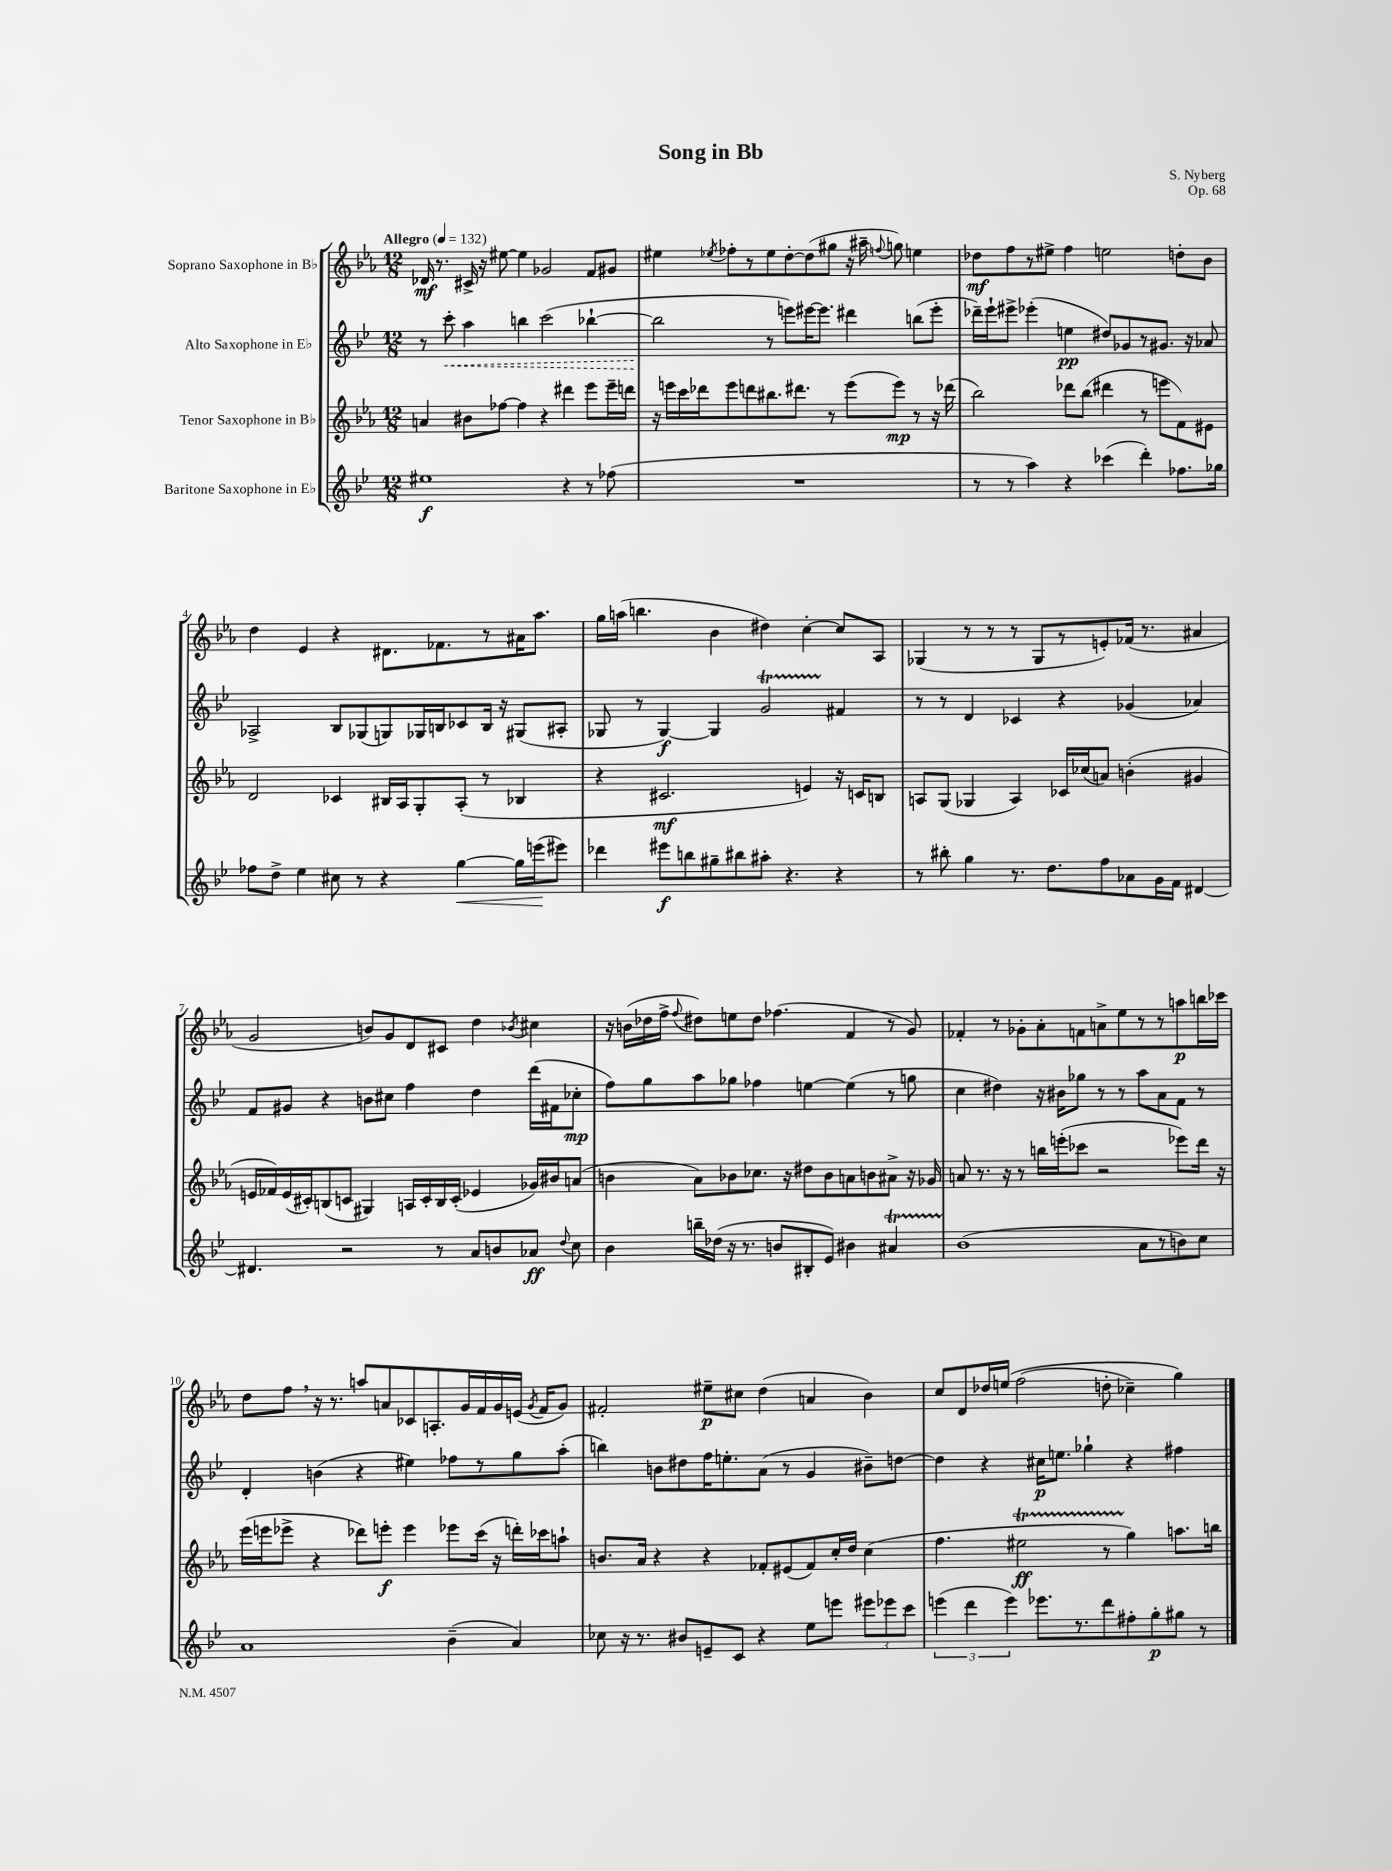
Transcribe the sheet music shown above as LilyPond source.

\header { title = "Song in Bb" composer = "S. Nyberg" opus = "Op. 68" }
<<
\new StaffGroup <<
\new Staff = "s0" \with { instrumentName = "Soprano Saxophone in Bb" } {
    \clef treble \key ees \major \numericTimeSignature \time 12/8 \tempo "Allegro" 4 = 132
    \autoBeamOff des'16\mf r8. cis'16-> r16 eis''8~ eis''4 ges'2 f'8[ gis'8] |
    eis''4 \acciaccatura { ees''8 } fes''8[-. r8 ees''8 d''8~-. d''8( gis''8] r16 ais''16-- \appoggiatura { f''8 } g''8) e''4 |
    des''8[\mf f''8 r8 eis''8]-> f''4 e''2 d''8[-. bes'8] |
    d''4 ees'4 r4 dis'8.[ fes'8. r8 ais'16 aes''8.] |
    g''16[ a''16]( b''4. bes'4 dis''4) c''4~-. c''8[ aes8] |
    ges4( r8 r8 r8 ges8[ r8 e'8-.) fes'16]( r8. ais'4 |
    g'2 b'8[) g'8 d'8 cis'8] d''4 \acciaccatura { bes'8 } cis''4 |
    r16 b'16[( des''16 f''16]-> \appoggiatura { f''8 } dis''8[) e''8 dis''8] fes''4.( f'4 r8 g'8) |
    fes'4-. r8 ges'8[-. aes'8-. f'8 a'8-> ees''8 r8 r8 a''8\p b''16 ces'''16] |
    d''8[ f''8] \breathe r16 r8. a''8[ a'8 ces'8 a8.-. g'16 f'16 g'16 e'16]( \acciaccatura { g'8 } f'16[ g'8]) |
    fis'2-. eis''8[--\p cis''8] d''4( a'4 bes'4) |
    c''8[ d'8 des''16 e''16]\( f''2( d''8-. ces''4--) g''4\) \bar "|." |
}
\new Staff = "s1" \with { instrumentName = "Alto Saxophone in Eb" } {
    \clef treble \key bes \major \numericTimeSignature \time 12/8
    \autoBeamOff r8 \once \override Hairpin.style = #'dashed-line c'''8-.\< a''4 b''4 c'''2( bes''4~-! |
    bes''2\! r8 e'''8[) eis'''16~ eis'''8.] dis'''4 b''8[( eis'''8]-. |
    des'''16[--) ees'''16-! eis'''8]-> ees'''4-.( e''4\pp dis''8[) ges'8 r8 gis'8.] r16 aes'8 |
    aes2-> bes8[ ges8( g8) ges16 b16 ces'8 b16] r16 gis8[( ais8]-. |
    ges8 r8 ges4~\f) ges4 g'2\startTrillSpan fis'4\stopTrillSpan |
    r8 r8 d'4 ces'4 r4 ges'4( aes'4) |
    f'8[ gis'8] r4 b'8[ cis''8] f''4 d''4 d'''16[( fis'16 ces''8]-.\mp |
    f''8[) g''8 a''8 ges''8] fes''4 e''4~ e''4( r8 g''8 |
    c''4 dis''4) r16 bis'16[ ges''8] r8 r8 a''8[ a'8 f'8] r8 |
    d'4-. b'4( r4 eis''4) fes''8[ r8 g''8 a''8]-.( |
    b''4) b'8[ dis''8 f''16 e''8.-. a'8]( r8 g'4 bis'8[--) d''8]~ |
    d''4 r4 cis''16[\p e''8.] ges''4-! r4 fis''4 \bar "|." |
}
\new Staff = "s2" \with { instrumentName = "Tenor Saxophone in Bb" } {
    \clef treble \key ees \major \numericTimeSignature \time 12/8
    \autoBeamOff a'4 bis'8[ fes''8]~ fes''4 r4 dis'''4 ees'''8[ ees'''16-- d'''16] |
    r16 e'''16[ c'''16 des'''16 e'''8 d'''8 bis''8. dis'''8.] r8 e'''8[( e'''8]\mp) r8 r16 des'''16( |
    bes''2) des'''8[ bes''8]( dis'''4 r8 e'''8[ f'8) eis'8] |
    d'2 ces'4 bis16[ aes16 g8-. aes8]-.( r8 bes4 |
    r4 cis'2.\mf e'4) r16 c'16[ b8] |
    a8[ g8]( ges4 a4) ces'16[ ces''16( a'8]) b'4-.( gis'4 |
    e'16[ fes'16) e'16( cis'16-.) b8( c'8] gis4) a16[ c'16-. b16 c'16]-.( ees'4 ges'16[) bis'16 a'8]( |
    b'4 aes'8[) bes'8 ces''8.] r16 dis''8[ bes'8 a'8 b'8 ais'8]-> r16 ges'16 |
    a'8 r8. r16 r8 b''16[ e'''16-.( ces'''8] r2 ees'''8[) d'''16] r16 |
    ees'''16[( e'''16 ees'''8]-> r4 des'''8[) e'''8]-.\f e'''4 ees'''8[ c'''16]( r16 d'''16[-.) ces'''16 a''8]-! |
    b'8.[ aes'16] r4 r4 fes'8[-. eis'8( fes'8) c''16-. d''16] c''4( |
    f''4. eis''2\startTrillSpan\ff r8 g''4\stopTrillSpan) a''8.[ b''16] \bar "|." |
}
\new Staff = "s3" \with { instrumentName = "Baritone Saxophone in Eb" } {
    \clef treble \key bes \major \numericTimeSignature \time 12/8
    \autoBeamOff eis''1\f r4 r8 fes''8( |
    R1. |
    r8 r8 a''4) r4 ces'''4( d'''4-.) fes''8.[ ges''16] |
    fes''8[ d''8]-> ees''4 cis''8 r8 r4 g''4~\< g''16[ e'''16\!( eis'''8]) |
    des'''4 eis'''8[\f b''8 gis''8-- bis''8 ais''8]-. r4. r4 |
    r8 bis''8-. g''4 r8. d''8.[ f''8 aes'8 g'16 f'16] dis'4~ |
    dis'4. r2 r8 a'8[ b'8 aes'8]\ff \appoggiatura { d''8 } c''8 |
    bes'4 b''16[-- des''16]( r16 r8. b'8[ bis8-. ees'8]) bis'4 ais'4\startTrillSpan |
    bes'1\stopTrillSpan( a'8[ r8 b'8) c''8] |
    a'1 bes'4--( a'4) |
    ces''8 r16 r8. bis'8[ e'8-- c'8] r4 ees''8[ e'''8] \tuplet 3/2 { eis'''8[ ees'''8 c'''8] } |
    \tuplet 3/2 { e'''4( d'''4 e'''4) } ees'''8.[ r8. d'''8 fis''8-. g''8-.\p gis''8] r8 \bar "|." |
}
>>
>>
